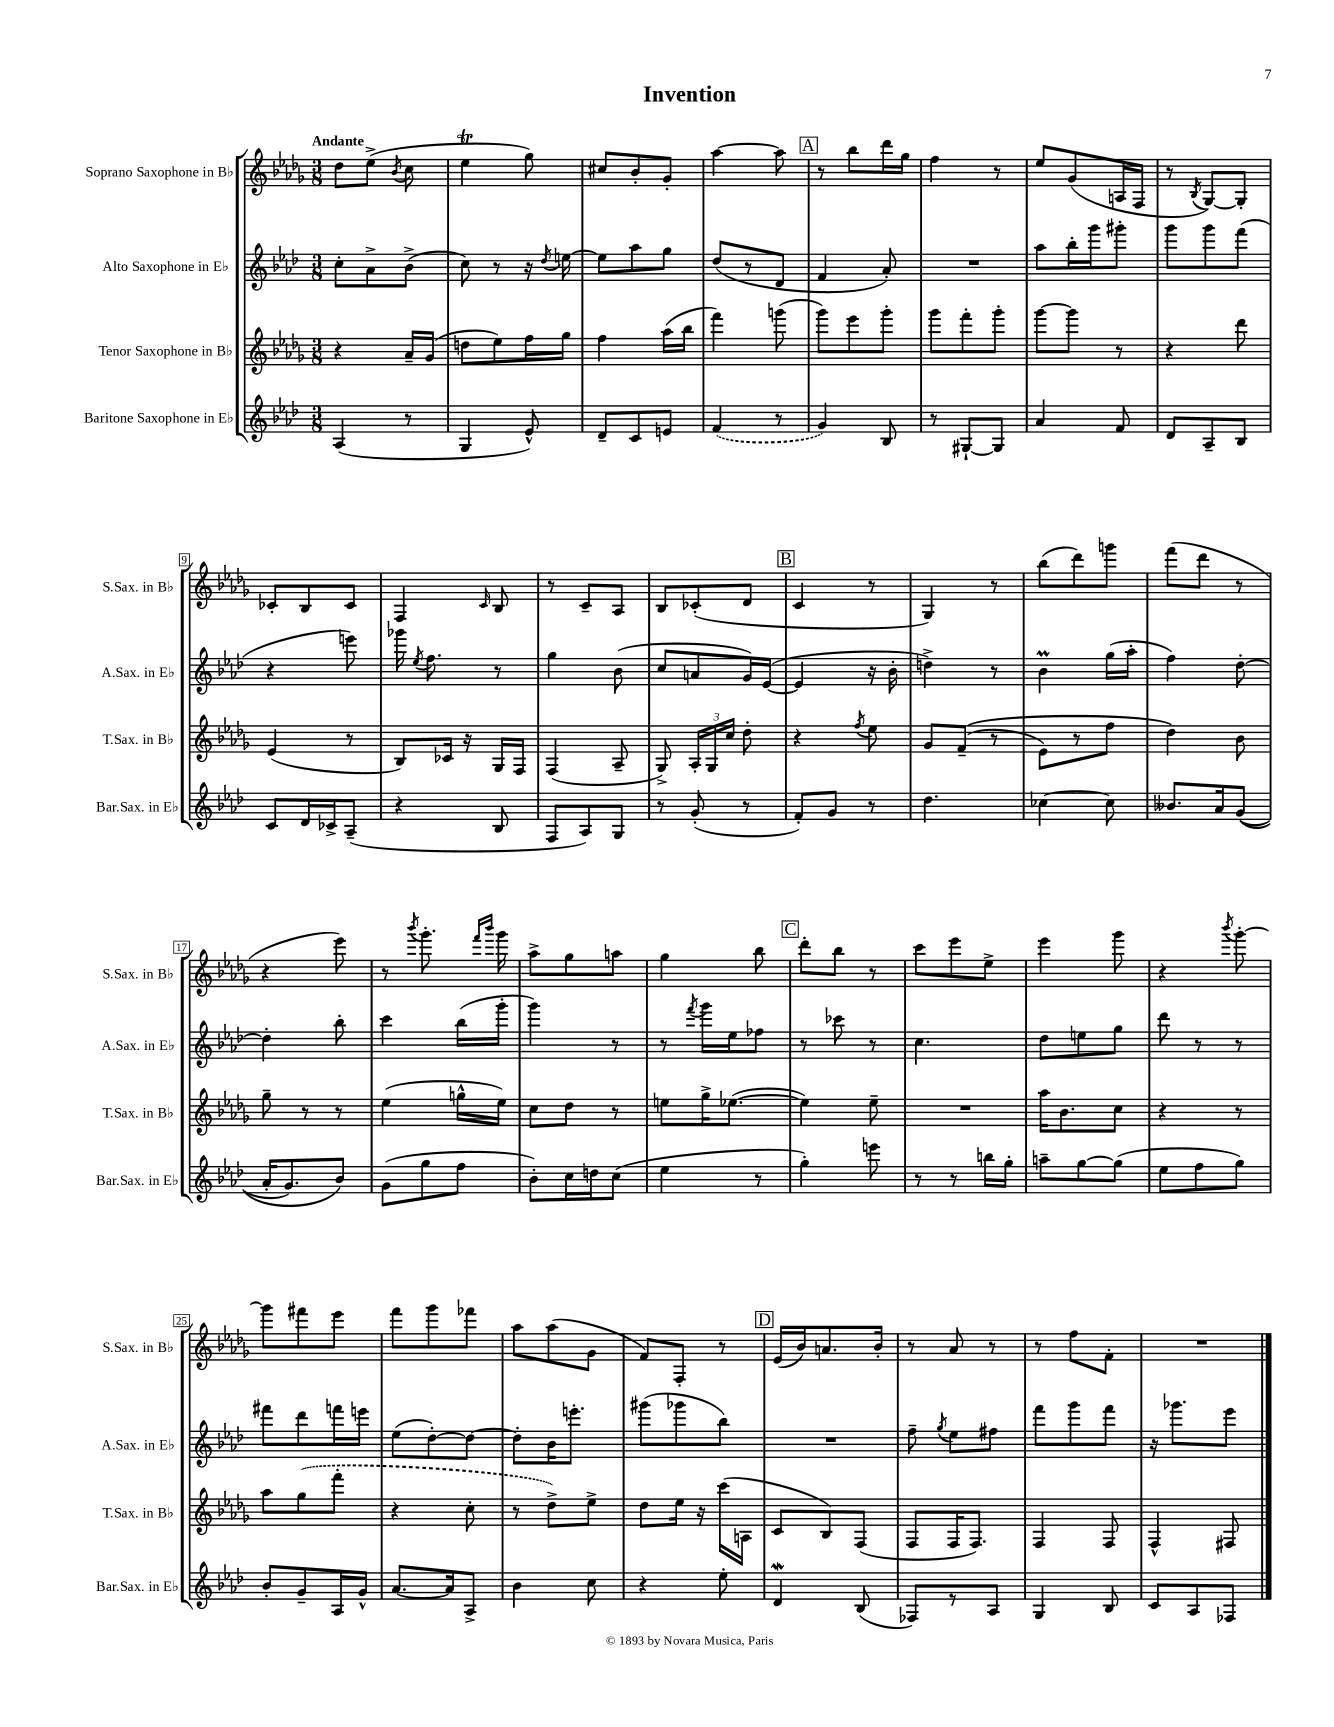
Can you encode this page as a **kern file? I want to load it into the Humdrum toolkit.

**kern	**kern	**kern	**kern
*staff4	*staff3	*staff2	*staff1
*clefG2	*clefG2	*clefG2	*clefG2
*k[b-e-a-d-]	*k[b-e-a-d-g-]	*k[b-e-a-d-]	*k[b-e-a-d-g-]
*M3/8	*M3/8	*M3/8	*M3/8
(4A-	4r	8cc'	8dd-
.	.	8a-^	(8ee-^
.	.	.	8qb-
8r	16a-~	(8b-^	8cc
.	(16g-	.	.
=	=	=	=
4G	8dd	8cc)	4ee-
.	8ee-)	8r	.
8e-^^)	16ff	16r	8gg-)
.	.	8qdd-	.
.	16gg-	[16ee	.
=	=	=	=
8d-~	4ff	8ee]	8cc#
8c	.	8aa-	8b-'
8e	(16aa-	8gg	8g-'
.	16bb-	.	.
=	=	=	=
(4f	4fff)	(8dd-	[4aa-
.	.	8r	.
8r	(8ggg	8d-	8aa-]
=	=	=	=
4g)	8ggg-)	4f	8r
.	8eee-	.	8bb-
8B-	8ggg-'	8a-')	16ddd-
.	.	.	16gg-
=	=	=	=
8r	8ggg-	4.r	4ff
[8G#`	8fff'	.	.
8G#]	8ggg-'	.	8r
=	=	=	=
4a-	[8ggg-	8aa-	8ee-
.	8ggg-]	16bb-'	(8g-
.	.	16ggg	.
8f	8r	8ggg#'	16A
.	.	.	16F
=	=	=	=
8d-	4r	8ggg	8r
.	.	.	8qB-
8A-~	.	8ggg	[8G-)
8B-	8ddd-	(8fff	8G-']
=	=	=	=
8c	(4e-	4r	8c-'
16d-	.	.	8B-
16c-^	.	.	.
(8A-~	8r	8eee)	8c-
=	=	=	=
4r	8B-)	16ggg-	4F
.	.	8qee-	.
.	.	8.ff	.
.	16c-	.	.
.	16r	.	.
.	.	.	16qqc
8B-	16G-	8r	8B-
.	16F	.	.
=	=	=	=
8F	(4F	4gg	8r
8A-)	.	.	8c~
8G	8A-~	(8b-	8A-
=	=	=	=
8r	8G-^)	8cc	8B-
(8g'	24A-'	8a	(8c-'
.	24G-	.	.
.	24cc	.	.
8r	8dd-'	16g)	8d-
.	.	([16e-	.
=	=	=	=
8f')	4r	4e-]	4c
8g	.	.	.
.	8qff	.	.
8r	8ee-	16r	8r
.	.	16b-'	.
=	=	=	=
4.dd-	8g-	4dd^)	4G-)
.	&((8f~	.	.
.	8r	8r	8r
=	=	=	=
[4cc-	8e-)	4b-	(8bb-
.	8r	.	8ddd-)
8cc-]	8ff	(16gg	8ggg
.	.	16aa-'	.
=	=	=	=
8.b--	4dd-&)	4ff)	(8fff
.	.	.	8ddd-
16a-	.	.	.
&((8g	8b-	[8dd-'	8r
=	=	=	=
16a-'	8gg-~	4dd-']	4r
8.g)	.	.	.
.	8r	.	.
8b-&)	8r	8bb-'	8eee-)
=	=	=	=
(8g	(4ee-	4ccc	8r
.	.	.	8qbbb-
8gg	.	.	8.ggg-'
8ff	16gg^^	(16bb-	.
.	.	.	16qqfff
.	.	.	16qqbbb-
.	16ee-)	16ggg'	16ggg-
=	=	=	=
8b-')	8cc	4ggg)	8aa-^
16cc	8dd-	.	8gg-
16dd	.	.	.
(8cc	8r	8r	8aa
=	=	=	=
4ee-	8ee	8r	4gg-
.	.	8qfff	.
.	16gg-^	16ggg	.
.	([8.ee-	16ee-	.
8r	.	8ff-	8bb-
=	=	=	=
4gg')	4ee-])	8r	8ddd-'
.	.	8ccc-	8bb-
8eee	8ee-~	8r	8r
=	=	=	=
8r	4.r	4.cc	8ccc
8r	.	.	8eee-
16bb	.	.	8ee-^
16gg'	.	.	.
=	=	=	=
8aa~	16aa-	8dd-	4eee-
.	8.b-	.	.
[8gg	.	8ee	.
(8gg]	8cc	8gg	8ggg-
=	=	=	=
8ee-	4r	8ddd-	4r
8ff	.	8r	.
.	.	.	8qbbb-
8gg)	8r	8r	[8ggg-'
=	=	=	=
8b-'	8aa-	8fff#	8ggg-]
8g~	(8gg-	8ddd-	8fff#
16A-	8fff'	16fff	8eee-
16g^^	.	16eee	.
=	=	=	=
[8.a-	4r	(8ee-	8fff
.	.	[8dd-')	8ggg-
16a-]	.	.	.
8A-^	8cc'	8dd-_	8fff-
=	=	=	=
4b-	8r	8dd-']	8aa-
.	8dd-^)	16b-	(8aa-
.	.	8.eee'	.
8cc	8ee-^	.	8g-
=	=	=	=
4r	8dd-	(8ggg#	8f)
.	16ee-	8ggg-	8F'
.	16r	.	.
8ee-'	(16ccc	8bb-)	8r
.	16A	.	.
=	=	=	=
4d-	8c	4.r	(16e-
.	.	.	16b-)
.	8B-)	.	8.a
(8B-	(8F	.	.
.	.	.	16b-'
=	=	=	=
8F-)	8F	8ff~	8r
.	.	8qgg	.
8r	16F	8ee-	8a-
.	8.F)	.	.
8A-	.	8ff#	8r
=	=	=	=
4G	4F	8fff	8r
.	.	8ggg	8ff
8B-	8F	8fff	8f'
=	=	=	=
8c	4F^^	16r	4.r
.	.	8.ggg-	.
8A-	.	.	.
8F-	8F#	8eee-	.
==	==	==	==
*-	*-	*-	*-
